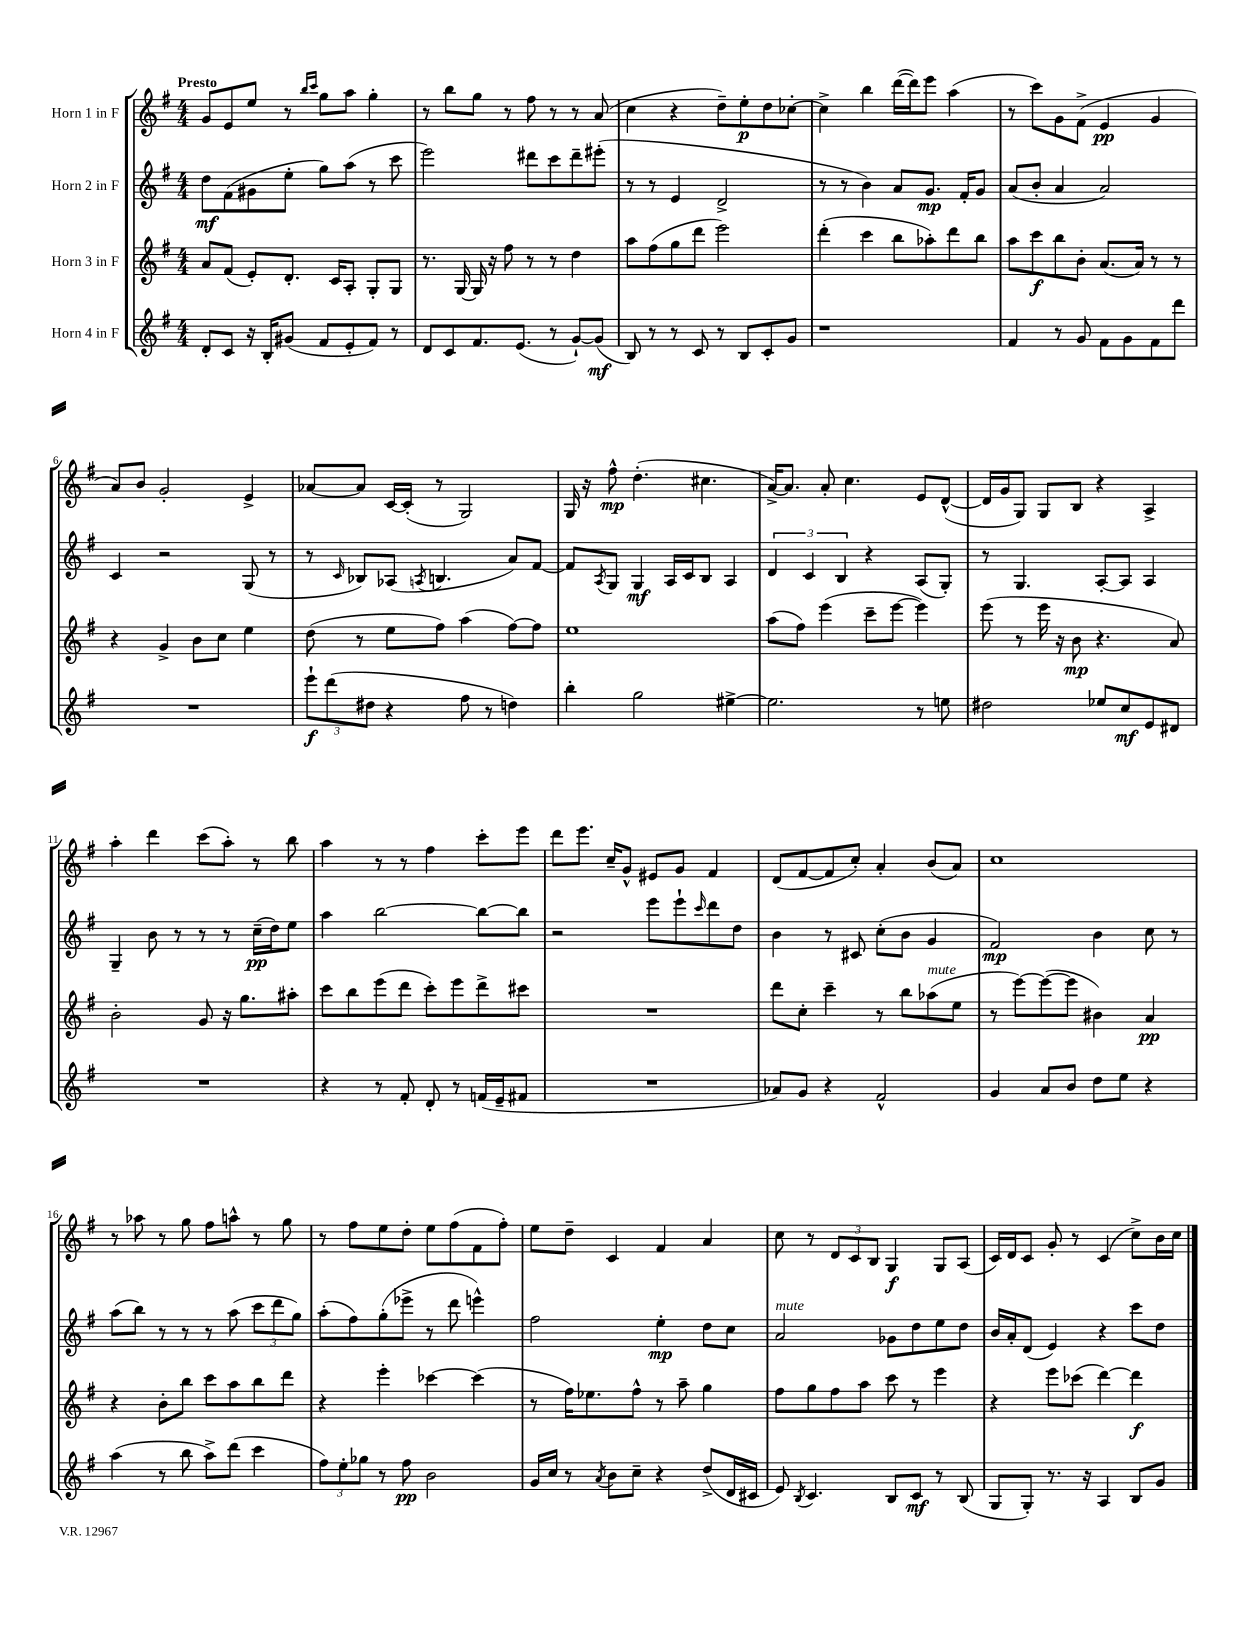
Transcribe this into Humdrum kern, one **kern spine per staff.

**kern	**kern	**kern	**kern
*staff4	*staff3	*staff2	*staff1
*clefG2	*clefG2	*clefG2	*clefG2
*k[f#]	*k[f#]	*k[f#]	*k[f#]
*M4/4	*M4/4	*M4/4	*M4/4
8d'	8a	8dd	8g
8c	(8f#	(8f#	8e
16r	8e')	8g#	8ee
16B'	.	.	.
(8g#	8.d'	8ee'	8r
.	.	.	16qqbb
.	.	.	16qqccc
8f#	.	8gg)	8gg
.	16c	.	.
8e'	8A'	(8aa	8aa
8f#)	8G'	8r	4gg'
8r	8G	8ccc	.
=	=	=	=
8d	8.r	2eee)	8r
8c	.	.	8bb
.	[16G	.	.
8.f#	16G]	.	8gg
.	16r	.	.
.	8ff#	.	8r
(8.e	.	.	.
.	8r	8ddd#	8ff#
8r	8r	8ccc	8r
[8g`)	4dd	8ddd#~	8r
(8g]	.	(8eee#'	(8a
=	=	=	=
8B)	8aa	8r	4cc
8r	(8ff#	8r	.
8r	8gg	4e	4r
8c	8ddd	.	.
8r	2eee)	2d^	8dd~)
8B	.	.	8ee'
8c'	.	.	8dd
8g	.	.	[8cc-'
=	=	=	=
1r	(4ddd'	8r	4cc-^]
.	.	8r	.
.	4ccc	4b)	4bb
.	8bb	8a	([16ddd
.	.	.	16ddd])
.	8aa-')	8.g	8eee
.	8ddd	.	(4aa
.	.	16f#'	.
.	8bb	8g	.
=	=	=	=
4f#	8aa	(8a	8r
.	8ccc	8b'	8ccc)
8r	8bb	4a	8g
8g	8b'	.	(8f#^
8f#	(8.a	2a)	4e
8g	.	.	.
.	16a)	.	.
8f#	8r	.	4g
8ddd	8r	.	.
=	=	=	=
1r	4r	4c	8a)
.	.	.	8b
.	4g^	2r	2g'
.	8b	.	.
.	8cc	.	.
.	4ee	(8G	4e^
.	.	8r	.
=	=	=	=
12eee`	(8dd	8r	[8a-
(12ddd	.	.	.
.	.	16qqc	.
.	8r	8B-)	8a-]
12dd#	.	.	.
4r	8ee	(8A-	[16c
.	.	.	(16c']
.	.	8qA	.
.	8ff#)	4.B	8r
8ff#	(4aa	.	2G)
8r	.	.	.
4dd)	[8ff#)	8a)	.
.	8ff#]	[8f#	.
=	=	=	=
4bb'	1ee	8f#]	16G
.	.	.	16r
.	.	8qA	.
.	.	8G	8ff#^^
2gg	.	4G	(4.dd'
.	.	16A	.
.	.	16c	.
.	.	8B	4.cc#
[4ee#^	.	4A	.
=	=	=	=
2.ee#]	(8aa	6d	[16a^)
.	.	.	8.a]
.	8ff#)	.	.
.	.	6c	.
.	(4eee	.	8a'
.	.	6B	.
.	.	.	4.cc
.	8ccc~	4r	.
.	[8eee	.	.
8r	4eee])	(8A	8e
8ee	.	8G')	([8d^^
=	=	=	=
2dd#	(8eee	8r	16d]
.	.	.	16g
.	8r	4.G	8G)
.	16eee	.	8G
.	16r	.	.
.	8b	.	8B
8ee-	4.r	[8A'	4r
8cc	.	8A]	.
8e	.	4A	4A^
8d#	8a)	.	.
=	=	=	=
1r	2b'	4G~	4aa'
.	.	8b	4ddd
.	.	8r	.
.	8g	8r	(8ccc
.	16r	8r	8aa')
.	8.gg	.	.
.	.	(16cc~	8r
.	.	16dd)	.
.	8aa#'	8ee	8bb
=	=	=	=
4r	8ccc	4aa	4aa
.	8bb	.	.
8r	(8eee	[2bb	8r
8f#'	8ddd	.	8r
8d'	8ccc')	.	4ff#
8r	8eee	.	.
(16f	8ddd^	8bb_	8ccc'
16e~	.	.	.
8f#	8ccc#	8bb]	8eee
=	=	=	=
1r	1r	2r	8ddd
.	.	.	8.eee
.	.	.	16cc~
.	.	.	8g^^
.	.	8eee	8e#
.	.	8eee`	8g
.	.	16qqccc	.
.	.	8ddd	4f#
.	.	8dd	.
=	=	=	=
8a-)	8ddd	4b	(8d
8g	8cc'	.	[8f#
4r	4ccc~	8r	8f#]
.	.	8c#	8cc')
2f#^^	8r	(8cc'	4a'
.	8bb	8b	.
.	(8aa-	4g	(8b
.	8ee	.	8a)
=	=	=	=
4g	8r	2f#)	1cc
.	[8eee)	.	.
8a	(8eee_	.	.
8b	8eee]	.	.
8dd	4b#)	4b	.
8ee	.	.	.
4r	4a	8cc	.
.	.	8r	.
=	=	=	=
(4aa	4r	(8aa	8r
.	.	8bb)	8aa-
8r	8b'	8r	8r
8bb	8bb	8r	8gg
8aa^)	8ccc	8r	8ff#
(8ddd	8aa	(8aa	8aa^^
4ccc	8bb	12ccc	8r
.	.	12ddd	.
.	8ddd	.	8gg
.	.	12gg)	.
=	=	=	=
12ff#)	4r	(8aa'	8r
12ee'	.	.	.
.	.	8ff#)	8ff#
12gg-	.	.	.
8r	4eee'	(8gg'	8ee
8ff#	.	8eee-^	8dd'
2b	[4ccc-	8r	8ee
.	.	8ddd	(8ff#
.	(4ccc-]	4eee^^)	8f#
.	.	.	8ff#')
=	=	=	=
16g	8r	2ff#	8ee
16cc	.	.	.
8r	16ff#)	.	8dd~
.	8.ee-	.	.
8qa	.	.	.
8b	.	.	4c
8cc~	8ff#^^	.	.
4r	8r	4ee'	4f#
.	8aa~	.	.
(8dd^	4gg	8dd	4a
16d	.	8cc	.
16c#	.	.	.
=	=	=	=
8e)	8ff#	2a	8cc
8qB	.	.	.
4.c	8gg	.	8r
.	8ff#	.	12d
.	.	.	12c
.	8aa	.	.
.	.	.	12B
8B	8ccc	8g-	4G
8c	8r	8dd	.
8r	4eee	8ee	8G
(8B	.	8dd	(8A
=	=	=	=
8G	4r	16b	16c)
.	.	16a'	16d
8G')	.	(8d	8c
8.r	8eee	4e)	8g'
.	(8ccc-	.	8r
16r	.	.	.
4A	[4ddd)	4r	(4c
8B	4ddd]	8ccc	8cc^)
8g	.	8dd	16b
.	.	.	16cc
==	==	==	==
*-	*-	*-	*-
